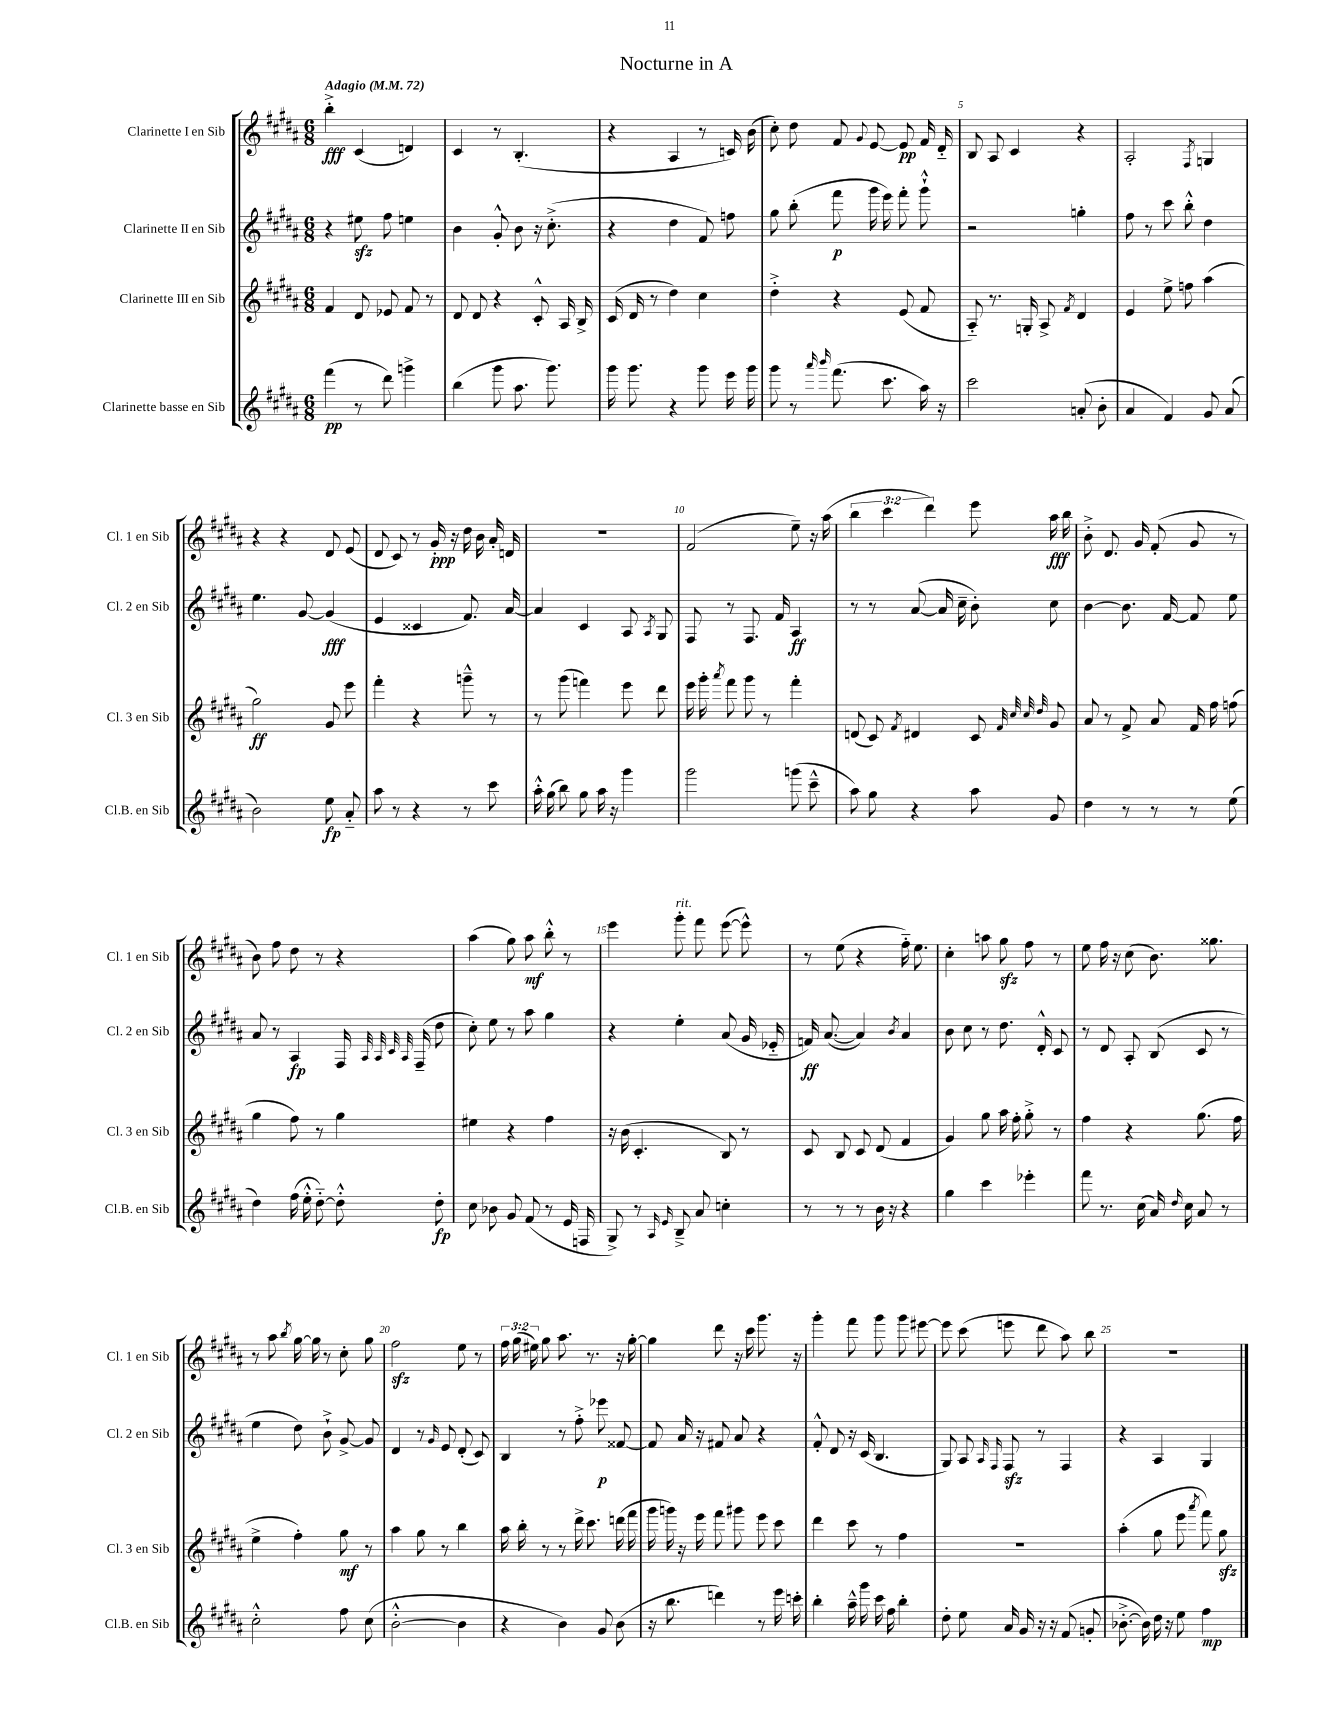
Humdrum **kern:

**kern	**kern	**kern	**kern
*staff4	*staff3	*staff2	*staff1
*clefG2	*clefG2	*clefG2	*clefG2
*k[f#c#g#d#a#]	*k[f#c#g#d#a#]	*k[f#c#g#d#a#]	*k[f#c#g#d#a#]
*M6/8	*M6/8	*M6/8	*M6/8
*MM72	*MM72	*MM72	*MM72
(4fff#\	4f#/	4r	4bb'^\
8r	8d#/	8ee#\	(4c#/
8ddd#\)	8e-/	8ff#\	.
4ggg^\	8f#/	4ee\	4d/)
.	8r	.	.
=	=	=	=
(4bb\	8d#/	4b\	4c#/
.	8d#/	.	.
8ggg#\	4r	8g#'^^/	8r
8.aa#\	.	8b\	(4.B'/
.	8c#'^^/	16r	.
8.ggg#\)	.	(8.cc#'^\	.
.	16A#/	.	.
.	16B^/	.	.
=	=	=	=
16ggg#\	(16c#/	4r	4r
8.ggg#\	16d#/	.	.
.	8r	.	.
4r	4dd#\)	4dd#\	4A#/
8ggg#\	4cc#\	8f#/)	8r
16eee\	.	8ff\	16c/)
16ggg#\	.	.	(16b\
=	=	=	=
8ggg#\	4dd#'^\	8gg#\	8cc#'\)
8r	.	(8bb'\	8dd#\
16qqaaa#/	.	.	.
16qqbbb/	.	.	.
(8.fff#\	4r	8fff#\	8f#/
.	.	.	8qqg#/
.	.	16ggg#\	[8e/
8.ccc#\	.	16eee\)	.
.	(8e/	8fff#'\	8e/]
16aa#\)	8f#/	8ggg#`^^\	16f#/
16r	.	.	16d#'~/
=	=	=	=
2ccc#\	8A#'~/)	2r	8B/
.	8.r	.	8A#/
.	.	.	4c#/
.	16G'/	.	.
.	8A#^/	.	.
.	8qf#/	.	.
(8a'/	4d#/	4gg'\	4r
8b'\	.	.	.
=	=	=	=
4a#/	4e/	8ff#\	2A#'/
.	.	8r	.
4f#/)	8ee^\	8ccc#\	.
.	8ff\	8bb'^^\	.
.	.	.	8qF#/
8g#/	(4aa#\	4dd#\	4G/
(8a#/	.	.	.
=	=	=	=
2b\)	2gg#\)	4.ee\	4r
.	.	.	4r
.	.	[8g#/	.
8ee\	8g#/	(4g#/]	8d#/
8a#'~/	8eee\	.	(8e/
=	=	=	=
8aa#\	4fff#'\	4e/	8d#/
8r	.	.	8c#/)
4r	4r	4c##/	8r
.	.	.	16g#'/
.	.	.	16r
8r	8ggg~^^\	8.f#/)	16dd#\
.	.	.	16b\
8ccc#\	8r	.	16a#'/
.	.	[16a#/	16d/
=	=	=	=
16aa#'^^\	8r	4a#/]	2.r
(16gg#\	.	.	.
8bb\)	(8ggg#\	.	.
8gg#\	4fff\)	4c#/	.
16aa#\	.	.	.
16r	.	.	.
4ggg#\	8eee\	8A#/	.
.	.	8qA#/	.
.	8ddd#\	8G#/	.
=	=	=	=
2ggg#\	16eee\	8F#/	(2f#/
.	16ggg#'\	.	.
.	8qaaa#/	.	.
.	8fff#\	8r	.
.	8ggg#\	8.F#/	.
.	8r	.	.
.	.	16f#/	.
(8ggg\	4fff#'\	4A#/	8ee~\)
8ccc#~^^\	.	.	16r
.	.	.	(16aa#\
=	=	=	=
8aa#\)	(8d/	8r	6bb\
8gg#\	8c#/)	8r	.
.	.	.	6ccc#\
.	8qf#/	.	.
4r	4d#/	([8a#/	.
.	.	.	6ddd#\)
.	.	16a#/]	.
.	.	16cc#~\	.
8aa#\	8c#/	8b'\)	8eee\
.	32qqf#/	.	.
.	32qqcc#/	.	.
.	32qqcc#/	.	.
.	32qqdd#/	.	.
8g#/	8g#/	8cc#\	16aa#\
.	.	.	16bb\
=	=	=	=
4dd#\	8a#/	[4b\	8b'^\
.	8r	.	8.d#/
8r	8f#^/	8.b\]	.
.	.	.	16g#/
8r	8a#/	.	(8f#'/
.	.	[16f#/	.
8r	16f#/	8f#/]	8g#/
.	16ff#\	.	.
(8ee\	(8ff\	8ee\	8r
=	=	=	=
4dd#\)	4gg#\	8a#/	8b\)
.	.	8r	8ff#\
(16ff#\	8ff#\)	4A#/	8dd#\
16ee'^^\	.	.	.
[8dd#'~\)	8r	.	8r
8dd#'^^\]	4gg#\	16F#/	4r
.	.	32qqA#/	.
.	.	32qqA#/	.
.	.	32qqc#/	.
.	.	32qqA#/	.
.	.	(16F#~/	.
8dd#'\	.	8dd#\	.
=	=	=	=
8cc#\	4ee#\	8cc#'\)	(4aa#\
8b-\	.	8ee\	.
8g#/	4r	8r	8gg#\)
(8f#/	.	8aa#\	8aa#\
8r	4ff#\	4gg#\	8bb'^^\
16e/	.	.	8r
16F/	.	.	.
=	=	=	=
8G#^/)	16r	4r	4eee\
.	(16b\	.	.
8r	4.c#'/	.	.
16qqA#/	.	.	.
16qqe/	.	.	.
8B~^/	.	4ee'\	8ggg#'\
8a#/	.	.	8fff#\
4cc'\	8B/)	(8a#/	([8eee\
.	8r	16g#/	8eee^^\])
.	.	16e-'~/	.
=	=	=	=
8r	8c#/	16f/)	8r
.	.	([8.a#/	.
8r	8B/	.	(8ee\
8r	8c#/	4a#/])	4r
16b\	(8d#/	.	.
16r	.	.	.
.	.	8qb/	.
4r	4f#/	4a#/	16ff#'~\)
.	.	.	8.ee\
=	=	=	=
4gg#\	4g#/)	8b\	4cc#'\
.	.	8cc#\	.
4ccc#\	8gg#\	8r	8aa\
.	16aa#\	8.dd#\	8gg#\
.	16ff#'\	.	.
4eee-'\	8gg#'^\	.	8ff#\
.	.	16d#'^^/	.
.	8r	8c#/	8r
=	=	=	=
8fff#\	4ff#\	8r	8ee\
8.r	.	8d#/	16ff#\
.	.	.	16r
.	4r	8A#'/	(8cc#\
(16cc#\	.	.	.
16a#/)	.	(8B/	8.b\)
16qqdd#/	.	.	.
16cc#\	.	.	.
8a#/	(8.gg#\	8c#/	.
.	.	.	8.gg##\
8r	.	8r	.
.	16ff#\	.	.
=	=	=	=
2cc#'^^\	4ee^\	4ee\	8r
.	.	.	8aa#\
.	.	.	8qbb/
.	4ff#'\)	8dd#\)	[16gg#\
.	.	.	16gg#\]
.	.	8b`^\	8r
8ff#\	8gg#\	[8g#^/	8cc#'\
(8cc#\	8r	8g#/]	8gg#\
=	=	=	=
[2b'^^\	4aa#\	4d#/	2ff#\
.	8gg#\	8r	.
.	.	16qqg#/	.
.	8r	8e/	.
4b\]	4bb\	(8d#'/	8ee\
.	.	8c#/)	8r
=	=	=	=
4r	16aa#\	4B/	24ff#\
.	.	.	(24gg#\
.	16bb'\	.	.
.	.	.	24ee#\)
.	8r	.	8gg#\
4b\)	8r	8r	8.aa#\
.	16ddd#^\	8ff#'^\	.
.	8.ccc#\	.	8.r
8g#/	.	8eee-\	.
(8b\	(16ddd\	[8f##/	16r
.	16fff#\	.	[16gg#'\
=	=	=	=
16r	16ggg#\	8f##/]	4gg#\]
8.bb\	16ggg\)	.	.
.	16r	16a#/	.
.	16eee\	16r	.
4ddd\)	8fff#\	8f#/	8ddd#\
.	8ggg#\	8a#/	16r
.	.	.	16ccc#\
8r	8eee\	4r	8.ggg#\
16eee\	8ccc#\	.	.
16ccc'\	.	.	16r
=	=	=	=
4bb'\	4ddd#\	8f#'^^/	4ggg#'\
.	.	8d#/	.
16aa#~^^\	8ccc#\	16r	8fff#\
16ggg#\	.	(16c#/	.
16ccc#\	8r	4.B/	8ggg#\
16ff#\	.	.	.
4bb'\	4ff#\	.	8ggg#\
.	.	.	[8eee#\
=	=	=	=
8dd#'\	2.r	8G#/)	8eee#\]
8ee\	.	8A#/	(8ccc#\
.	.	16qqA#/	.
.	.	16qqF#/	.
16a#/	.	8F#/	8eee\
16g#/	.	.	.
16r	.	8r	8ddd#\
16r	.	.	.
(8f#/	.	4F#/	8aa#\)
8g'/	.	.	8bb\
=	=	=	=
[8.b-'^\	(4aa#'\	4r	2.r
16b-\])	.	.	.
16dd#\	8gg#\	4A#/	.
16r	.	.	.
8ee\	8eee\	.	.
.	8qaaa#/	.	.
4ff#\	8fff#\)	4G#/	.
.	8gg#\	.	.
==	==	==	==
*-	*-	*-	*-
